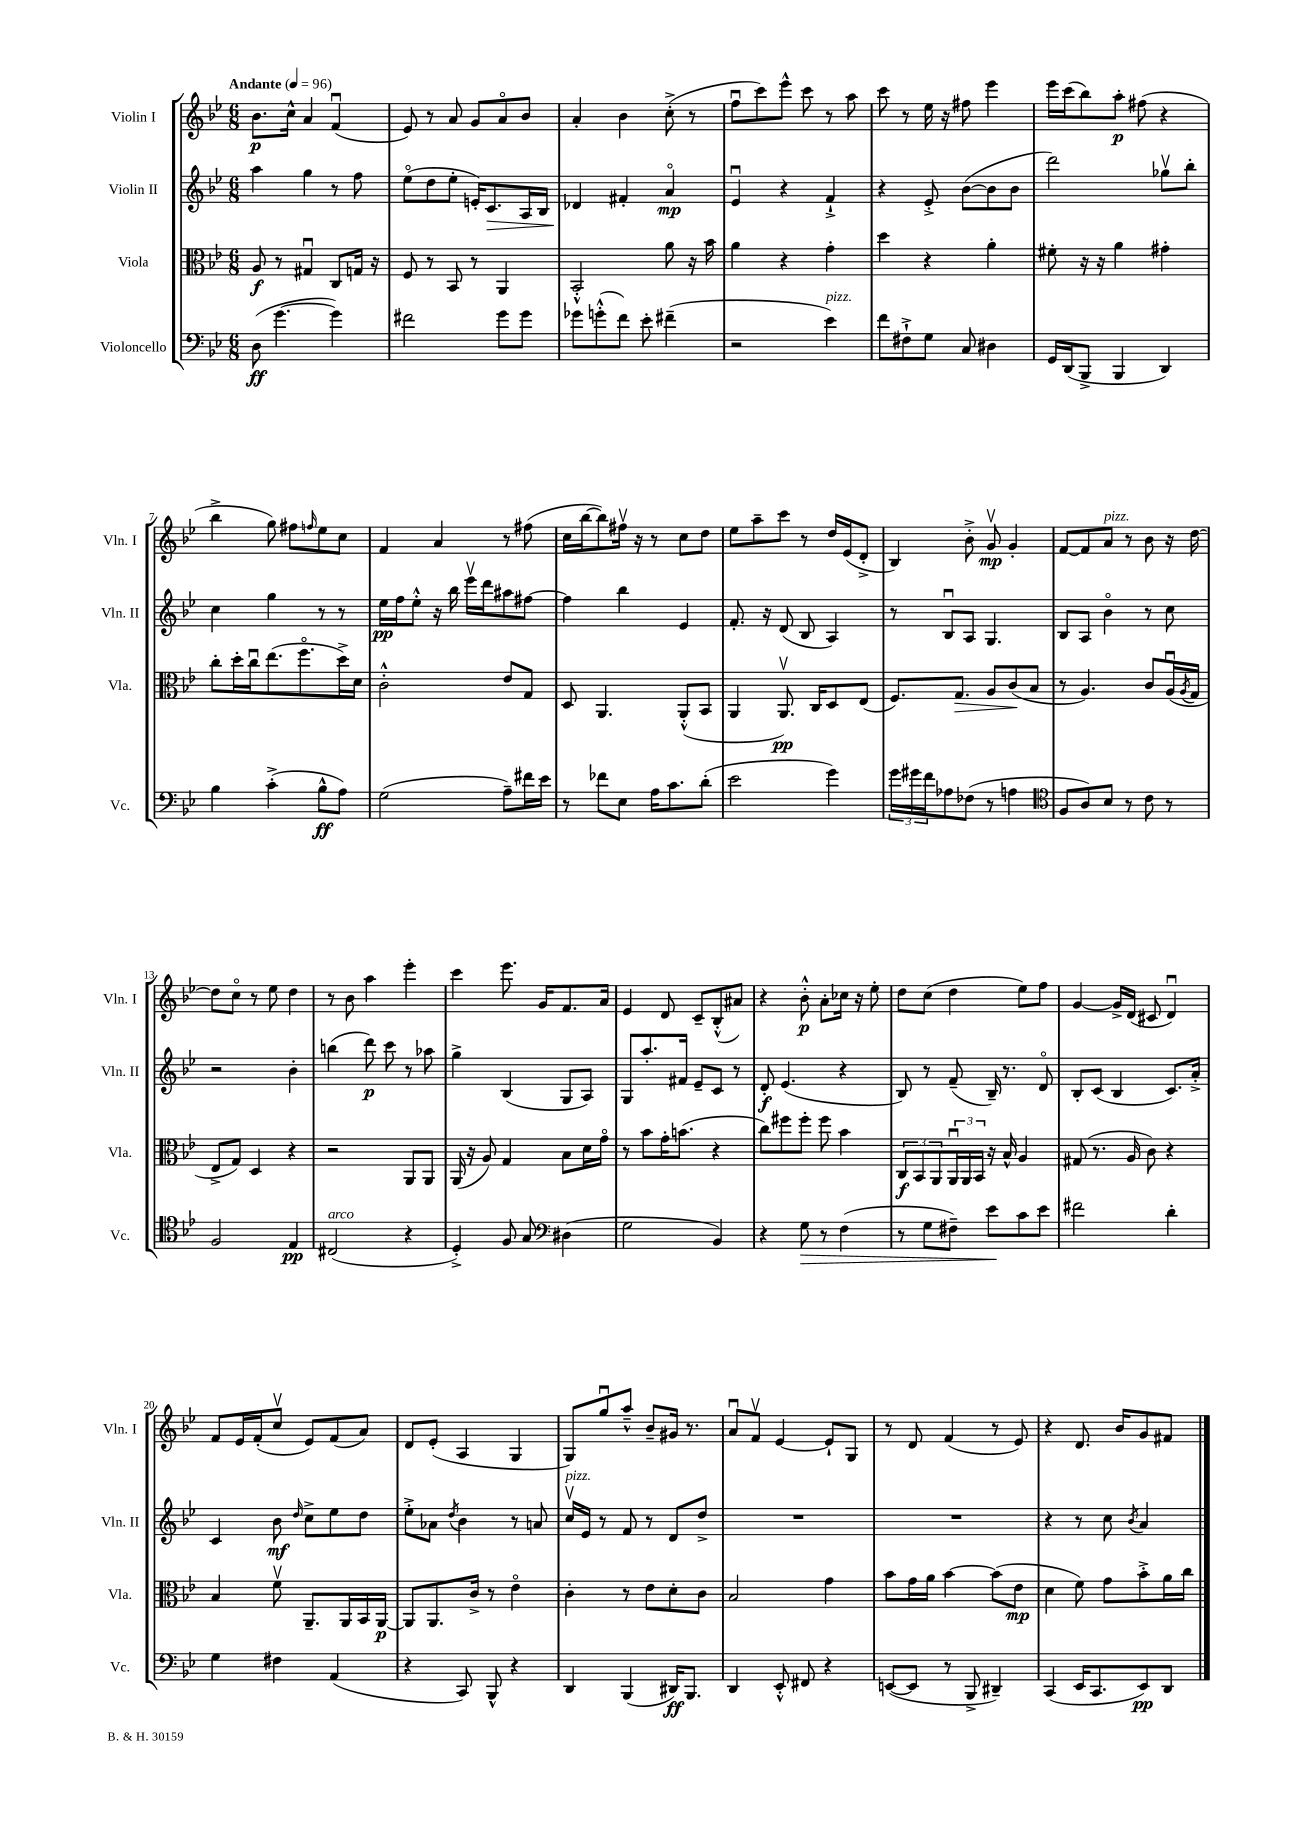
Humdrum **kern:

**kern	**dynam	**kern	**dynam	**kern	**dynam	**kern	**dynam
*part4	*part4	*part3	*part3	*part2	*part2	*part1	*part1
*staff4	*staff4	*staff3	*staff3	*staff2	*staff2	*staff1	*staff1
*I"Violoncello	*	*I"Viola	*	*I"Violin II	*	*I"Violin I	*
*I'Vc.	*	*I'Vla.	*	*I'Vln. II	*	*I'Vln. I	*
*clefF4	*	*clefC3	*	*clefG2	*	*clefG2	*
*k[b-e-]	*	*k[b-e-]	*	*k[b-e-]	*	*k[b-e-]	*
*M6/8	*	*M6/8	*	*M6/8	*	*M6/8	*
*MM96	*	*MM96	*	*MM96	*	*MM96	*
=1	=1	=1	=1	=1	=1	=1	=1
!	!	!	!	!	!	!LO:TX:a:B:t=Andante	!
(8D\	ff	8A/	f	4aa\	.	8.b-\L	p
[4.g\	.	8r	.	.	.	.	.
.	.	.	.	.	.	16cc^^\Jk	.
.	.	4G#Xu/	.	4gg\	.	4a/	.
4g\])	.	8C/L	.	8r	.	(4fu/	.
.	.	16Gn/Jk	.	8ff\	.	.	.
.	.	16r	.	.	.	.	.
=2	=2	=2	=2	=2	=2	=2	=2
2f#X\	.	8F/	.	(8ee-\L	.	8e-/)	.
.	.	8r	.	8dd\	.	8r	.
.	.	8BB-/	.	8ee-'\J	.	8a/	.
.	.	8r	.	16en'/KL)	.	8g/L	.
!	!	!	!	!	!LO:HP:b	!	!
.	.	.	.	8.c/	>	.	.
8g\L	.	4AA/	.	.	.	8a/	.
8g\J	.	.	.	16A/L	.	8b-/J	.
.	.	.	.	16B-/JJ	.	.	.
=3	=3	=3	=3	=3	=3	=3	=3
8g-X\L	.	2BB-'^^/	.	4d-X/	.	4a'/	.
(8gn'^^\	.	.	.	.	.	.	.
8f\J)	.	.	.	4f#X'/	]	4b-\	.
8e-'\	.	.	.	.	.	.	.
(4f#X~\	.	8a\	.	4a/	mp	(8cc'^\	.
.	.	16r	.	.	.	8r	.
.	.	16b-\	.	.	.	.	.
=4	=4	=4	=4	=4	=4	=4	=4
2r	.	4a\	.	4e-u/	.	8ffu\L	.
.	.	.	.	.	.	8ccc\)	.
.	.	4r	.	4r	.	8eee-^^\J	.
.	.	.	.	.	.	8ccc\	.
!LO:TX:a:i:t=pizz.	!	!	!	!	!	!	!
4e-\)	.	4g'\	.	4f`^/	.	8r	.
.	.	.	.	.	.	8aa\	.
=5	=5	=5	=5	=5	=5	=5	=5
8f\L	.	4dd\	.	4r	.	8ccc\	.
8F#X`^\	.	.	.	.	.	8r	.
8G\J	.	4r	.	8e-'^/	.	16ee-\	.
.	.	.	.	.	.	16r	.
8C/	.	.	.	([8b-\L	.	8ff#X\	.
4D#X\	.	4a'\	.	8b-\]	.	4eee-\	.
.	.	.	.	8b-\J	.	.	.
=6	=6	=6	=6	=6	=6	=6	=6
16GG/LL	.	8f#X'\	.	2ddd\)	.	16eee-\LL	.
(16DD/J	.	.	.	.	.	(16ccc\J	.
8BBB-^/J	.	16r	.	.	.	8bb-\)	.
.	.	16r	.	.	.	.	.
4BBB-/	.	4a\	.	.	.	8aa'\J	p
.	.	.	.	.	.	(8ff#X\	.
4DD/)	.	4g#X'\	.	8gg-Xv\L	.	4r	.
.	.	.	.	8bb-'\J	.	.	.
!!LO:LB:g=z
=7	=7	=7	=7	=7	=7	=7	=7
4B-\	.	8cc'\L	.	4cc\	.	4bb-^\	.
.	.	16dd'\L	.	.	.	.	.
.	.	16ccu\J	.	.	.	.	.
(4c'^\	.	(8.ee-\	.	4gg\	.	8gg\)	.
.	.	.	.	.	.	8ff#X\L	.
.	.	8.ff\	.	.	.	.	.
.	.	.	.	.	.	16qqffn/	.
8B-^^\L	ff	.	.	8r	.	8ee-\	.
8A\J)	.	16dd^\L)	.	8r	.	8cc\J	.
.	.	16d\JJ	.	.	.	.	.
=8	=8	=8	=8	=8	=8	=8	=8
(2G\	.	2c'^^\	.	16ee-\LL	pp	4f/	.
.	.	.	.	16ff\J	.	.	.
.	.	.	.	8ee-'^^\J	.	.	.
.	.	.	.	16r	.	4a/	.
.	.	.	.	16bb-\	.	.	.
.	.	.	.	16eee-v\LL	.	.	.
.	.	.	.	16ddd\J	.	.	.
8A~\L)	.	8e-/L	.	8aa#X\	.	8r	.
16f#X\L	.	8G/J	.	[8ff#X\J	.	(8ff#X\	.
16e-\JJ	.	.	.	.	.	.	.
=9	=9	=9	=9	=9	=9	=9	=9
8r	.	8D/	.	4ff#\]	.	16cc\LL	.
.	.	.	.	.	.	[16bb-\J	.
8f-X\L	.	4.AA/	.	.	.	8bb-\])	.
8E-\J	.	.	.	4bb-\	.	16ff#Xv\Jk	.
.	.	.	.	.	.	16r	.
16A\KL	.	.	.	.	.	8r	.
8.c\	.	.	.	.	.	.	.
.	.	(8AA'^^/L	.	4e-/	.	8cc\L	.
(8d'\J	.	8BB-/J	.	.	.	8dd\J	.
=10	=10	=10	=10	=10	=10	=10	=10
2e-\	.	4AA/	.	8.f'/	.	8ee-\L	.
.	.	.	.	.	.	8aa~\	.
.	.	.	.	16r	.	.	.
.	.	8.AAv/)	pp	(8d/	.	8ccc\J	.
.	.	.	.	8B-/	.	8r	.
.	.	16C/KL	.	.	.	.	.
4g\)	.	8D/	.	4A/)	.	16dd/LL	.
.	.	.	.	.	.	(16e-/J	.
.	.	(8E-/J	.	.	.	8d'^/J	.
=11	=11	=11	=11	=11	=11	=11	=11
24g\LL	.	8.F/L)	.	8r	.	4B-/)	.
24g#X\	.	.	.	.	.	.	.
24f\J	.	.	.	.	.	.	.
8A-X\	.	.	.	8B-u/L	.	.	.
!	!	!	!LO:HP:b	!	!	!	!
.	.	8.G/J	>	.	.	.	.
(8F-X\J	.	.	.	8A/J	.	8b-'^\	.
8r	.	8A/L	.	4.G/	.	8gv/	mp
4An\	.	(8c/	.	.	.	4g'/	.
.	.	8B-/J	]	.	.	.	.
=12	=12	=12	=12	=12	=12	=12	=12
*clefC4	*	*	*	*	*	*	*
8F/L	.	8r	.	8B-/L	.	[8f/L	.
8A/)	.	4.A/)	.	8A/J	.	8f/]	.
!	!	!	!	!	!	!LO:TX:a:i:t=pizz.	!
8B-/J	.	.	.	4b-\	.	8a/J	.
8r	.	.	.	.	.	8r	.
8c\	.	8c/L	.	8r	.	8b-\	.
8r	.	(16Au/L	.	8cc\	.	16r	.
.	.	8qA/	.	.	.	.	.
.	.	16G/JJ	.	.	.	[16dd\	.
!!LO:LB:g=z
=13	=13	=13	=13	=13	=13	=13	=13
2F/	.	8E-^/L	.	2r	.	8dd\L]	.
.	.	8G/J)	.	.	.	8cc\J	.
.	.	4D/	.	.	.	8r	.
.	.	.	.	.	.	8ee-\	.
4E-/	pp	4r	.	4b-'\	.	4dd\	.
=14	=14	=14	=14	=14	=14	=14	=14
!LO:TX:a:i:t=arco	!	!	!	!	!	!	!
(2C#X/	.	2r	.	(4bbn\	.	8r	.
.	.	.	.	.	.	8b-\	.
.	.	.	.	8ddd\)	p	4aa\	.
.	.	.	.	8ccc\	.	.	.
4r	.	8AA/L	.	8r	.	4eee-'\	.
.	.	8AA/J	.	8aa-X\	.	.	.
=15	=15	=15	=15	=15	=15	=15	=15
4D'^/)	.	(16AA/	.	4gg^\	.	4ccc\	.
.	.	16r	.	.	.	.	.
.	.	8A/)	.	.	.	.	.
8F/	.	4G/	.	(4B-/	.	8.eee-\	.
8G/	.	.	.	.	.	.	.
.	.	.	.	.	.	16g/KL	.
*clefF4	*	*	*	*	*	*	*
(4D#X\	.	8B-\L	.	8G/L	.	8.f/	.
.	.	16d\L	.	8A/J)	.	.	.
.	.	16g\JJ	.	.	.	16a/Jk	.
=16	=16	=16	=16	=16	=16	=16	=16
2G\	.	8r	.	8G/L	.	4e-/	.
.	.	8b-\L	.	8.aa'/	.	.	.
.	.	16g'\K	.	.	.	8d/	.
.	.	(8.bn\J	.	16f#X/Jk	.	.	.
.	.	.	.	8e-~/L	.	8c~/L	.
4BB-/)	.	4r	.	8c/J	.	(8B-'^^/	.
.	.	.	.	8r	.	8a#X/J)	.
=17	=17	=17	=17	=17	=17	=17	=17
4r	.	8cc\L)	.	8d'/	f	4r	.
.	.	8ff#X\	.	(4.e-/	.	.	.
!	!LO:HP:b	!	!	!	!	!	!
8G\	>	8ff#'\J	.	.	.	8b-'^^\	p
8r	.	8ff#\	.	.	.	8a'\L	.
(4F\	.	4b-\	.	4r	.	16cc-X\Jk	.
.	.	.	.	.	.	16r	.
.	.	.	.	.	.	8ee-'\	.
=18	=18	=18	=18	=18	=18	=18	=18
8r	.	12C/L	f	8B-/)	.	8dd\L	.
.	.	12BB-/	.	.	.	.	.
8G\L	.	.	.	8r	.	(8cc\J	.
.	.	12AA/	.	.	.	.	.
8F#X~\J)	.	24AAu/L	.	(8f~/	.	4dd\	.
.	.	24AA/	.	.	.	.	.
.	.	24BB-/JJ	.	.	.	.	.
8e-\L	.	16r	.	16B-~/)	.	.	.
.	.	16B-^^/	.	8.r	.	.	.
8c\	]	4A/	.	.	.	8ee-\L)	.
8e-\J	.	.	.	8d/	.	8ff\J	.
=19	=19	=19	=19	=19	=19	=19	=19
2f#X\	.	(8G#X/	.	8B-'/L	.	[4g/	.
.	.	8.r	.	(8c/J	.	.	.
.	.	.	.	4B-/	.	16g^/LL]	.
.	.	16A/	.	.	.	(16d/JJ	.
.	.	8c\)	.	.	.	8c#X/	.
4d'\	.	4r	.	8.c/L)	.	4du/)	.
.	.	.	.	16a'^/Jk	.	.	.
!!LO:LB:g=z
=20	=20	=20	=20	=20	=20	=20	=20
4G\	.	4B-/	.	4c/	.	8f/L	.
.	.	.	.	.	.	16e-/L	.
.	.	.	.	.	.	(16f'/J	.
4F#X\	.	8fv\	.	8b-\	mf	8ccv/J	.
.	.	.	.	16qqdd/	.	.	.
.	.	8.AA~/L	.	8cc^\L	.	8e-/L)	.
(4AA/	.	.	.	8ee-\	.	(8f/	.
.	.	16AA/L	.	.	.	.	.
.	.	16BB-/	.	8dd\J	.	8a/J)	.
.	.	[16AA/JJ	p	.	.	.	.
=21	=21	=21	=21	=21	=21	=21	=21
4r	.	8AA/L]	.	8ee-'^\L	.	8d/L	.
.	.	8.AA/	.	8a-X\J	.	(8e-'/J	.
.	.	.	.	8qdd/	.	.	.
8CC/)	.	.	.	4b-\	.	4A/	.
.	.	16c^/Jk	.	.	.	.	.
8BBB-^^/	.	8r	.	.	.	.	.
4r	.	4e-\	.	8r	.	4G/	.
.	.	.	.	8an/	.	.	.
=22	=22	=22	=22	=22	=22	=22	=22
!	!	!	!	!LO:TX:a:i:t=pizz.	!	!	!
4DD/	.	4c'\	.	16ccv/LL	.	8G/L)	.
.	.	.	.	16e-/JJ	.	.	.
.	.	.	.	8r	.	8ggu/	.
(4BBB-/	.	8r	.	8f/	.	8aa~^^/J	.
.	.	8e-\L	.	8r	.	8b-~/L	.
16DD#X/KL)	ff	8d'\	.	8d/L	.	16g#X/Jk	.
8.BBB-/J	.	.	.	.	.	8.r	.
.	.	8c\J	.	8dd^/J	.	.	.
=23	=23	=23	=23	=23	=23	=23	=23
4DD/	.	2B-/	.	2.r	.	8au/L	.
.	.	.	.	.	.	8fv/J	.
8EE-'^^/	.	.	.	.	.	[4e-/	.
8FF#X/	.	.	.	.	.	.	.
4r	.	4g\	.	.	.	8e-`/L]	.
.	.	.	.	.	.	8G/J	.
=24	=24	=24	=24	=24	=24	=24	=24
([8EEn/L	.	8b-\L	.	2.r	.	8r	.
8EE/J]	.	16g\L	.	.	.	8d/	.
.	.	16a\JJ	.	.	.	.	.
8r	.	[4b-\	.	.	.	(4f/	.
8BBB-^/	.	.	.	.	.	.	.
4DD#X~/)	.	(8b-\L]	.	.	.	8r	.
.	.	8e-\J	mp	.	.	8e-/)	.
=25	=25	=25	=25	=25	=25	=25	=25
(4CC/	.	4d\	.	4r	.	4r	.
16EE-/KL	.	8f\)	.	8r	.	8.d/	.
8.CC/	.	.	.	.	.	.	.
.	.	8g\L	.	8cc\	.	.	.
.	.	.	.	.	.	16b-/KL	.
.	.	.	.	8qb-/	.	.	.
8EE-/)	pp	8b-'^\	.	4a/	.	8g/	.
8DD/J	.	16a\L	.	.	.	8f#X/J	.
.	.	16cc\JJ	.	.	.	.	.
==	==	==	==	==	==	==	==
*-	*-	*-	*-	*-	*-	*-	*-
